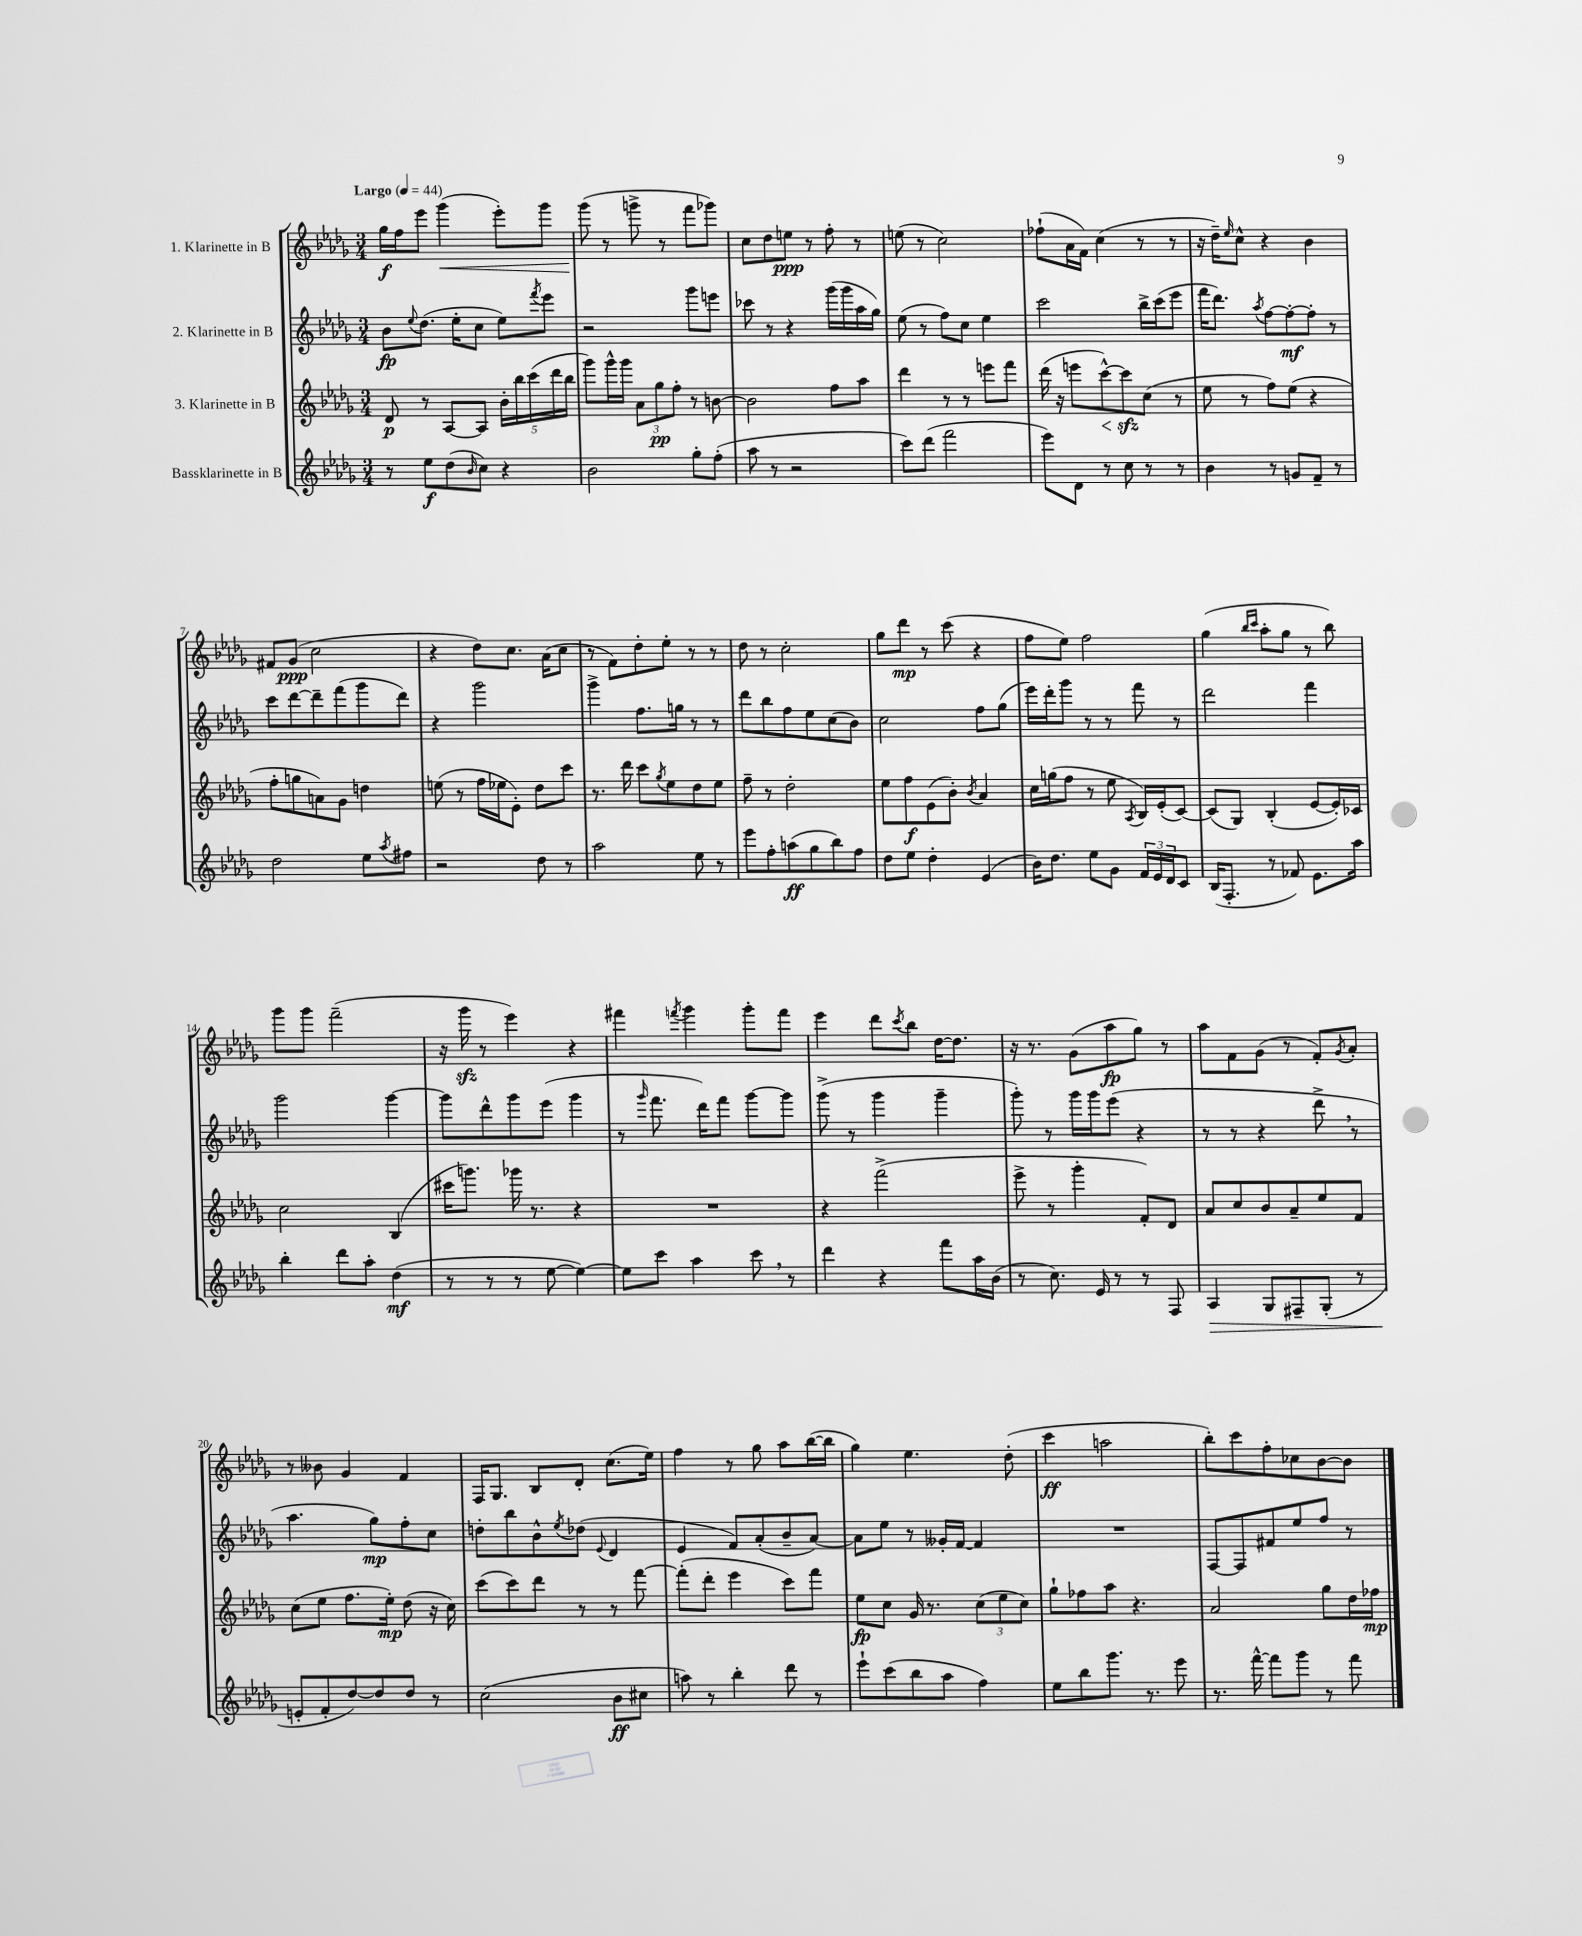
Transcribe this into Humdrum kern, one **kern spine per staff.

**kern	**dynam	**kern	**dynam	**kern	**dynam	**kern	**dynam
*part4	*part4	*part3	*part3	*part2	*part2	*part1	*part1
*staff4	*staff4	*staff3	*staff3	*staff2	*staff2	*staff1	*staff1
*I"Bassklarinette in B	*	*I"3. Klarinette in B	*	*I"2. Klarinette in B	*	*I"1. Klarinette in B	*
*clefG2	*	*clefG2	*	*clefG2	*	*clefG2	*
*k[b-e-a-d-g-]	*	*k[b-e-a-d-g-]	*	*k[b-e-a-d-g-]	*	*k[b-e-a-d-g-]	*
*M3/4	*	*M3/4	*	*M3/4	*	*M3/4	*
*MM44	*	*MM44	*	*MM44	*	*MM44	*
=1	=1	=1	=1	=1	=1	=1	=1
!	!	!	!	!	!	!LO:TX:a:B:t=Largo	!
8r	.	8d-/	p	8b-\L	fp	16gg-\LL	f
.	.	.	.	.	.	16ff\J	.
.	.	.	.	8qqee-/	.	.	.
8ee-\L	f	8r	.	(8.dd-\J	.	8eee-\J	.
!	!	!	!	!	!	!	!LO:HP:b
(8dd-\	.	[8A-/L	.	.	.	(4ggg-\	<
.	.	.	.	16ee-'\KL	.	.	.
16qqb-/	.	.	.	.	.	.	.
8cc\J)	.	8A-/J]	.	8cc\J	.	.	.
4r	.	20b-'\LL	.	8ee-\L)	.	8eee-'\L)	.
.	.	20bb-\	.	.	.	.	.
.	.	(20ccc\	.	.	.	.	.
.	.	.	.	8qfff/	.	.	.
.	.	.	.	8eee-\J	.	8ggg-\J	.
.	.	20ddd-\	.	.	.	.	.
.	.	20bb-\JJ	.	.	.	.	.
=2	=2	=2	=2	=2	=2	=2	=2
2b-\	.	8ggg-\L)	.	2r	.	(8ggg-\	.
.	.	16ggg-^^\L	.	.	.	8r	[
.	.	16ggg-\JJ	.	.	.	.	.
.	.	12a-\L	.	.	.	8gggn^\	.
.	.	12gg-\	pp	.	.	.	.
.	.	.	.	.	.	8r	.
.	.	12ff'\J	.	.	.	.	.
8gg-'\L	.	8r	.	8ggg-\L	.	8fff\L	.
(8ff'\J	.	[8bn\	.	8eeen\J	.	8ggg-X\J)	.
=3	=3	=3	=3	=3	=3	=3	=3
8aa-\	.	2b\]	.	8ccc-X\	.	8cc\L	.
8r	.	.	.	8r	.	8dd-\	.
2r	.	.	.	4r	.	8een\J	ppp
.	.	.	.	.	.	8r	.
.	.	8ff\L	.	(16ggg-\LL	.	8ff'\	.
.	.	.	.	16ggg-\	.	.	.
.	.	8aa-\J	.	16aa-\	.	8r	.
.	.	.	.	16gg-\JJ)	.	.	.
=4	=4	=4	=4	=4	=4	=4	=4
8ccc\L)	.	4ddd-\	.	(8ee-\	.	(8een\	.
(8ddd-\J	.	.	.	8r	.	8r	.
2fff\	.	8r	.	8ff\L)	.	2cc\)	.
.	.	8r	.	8cc\J	.	.	.
.	.	8eeen\L	.	4ee-\	.	.	.
.	.	8fff\J	.	.	.	.	.
=5	=5	=5	=5	=5	=5	=5	=5
8eee-\L)	.	(16ddd-\	.	2ccc\	.	(8ff-X`\L	.
.	.	16r	.	.	.	.	.
8d-\J	.	8eeen\L	.	.	.	16a-\L	.
.	.	.	.	.	.	16f\JJ)	.
!	!	!	!LO:HP:b	!	!	!	!
8r	.	[8ccc^^\)	<	.	.	(4cc\	.
8cc\	.	8ccczz\]	.	.	.	.	.
8r	.	(8cc\J	[	16bb-^\LL	.	8r	.
.	.	.	.	(16ccc\J	.	.	.
8r	.	8r	.	8eee-\J	.	8r	.
=6	=6	=6	=6	=6	=6	=6	=6
4b-\	.	8ee-\	.	16fff\KL	.	16r	.
.	.	.	.	8.ddd-\J)	.	16dd-~\KL)	.
.	.	.	.	.	.	16qqee-/	.
.	.	8r	.	.	.	8cc^^\J	.
.	.	.	.	8qaa-/	.	.	.
8r	.	8ff\L)	.	[8ff\L	.	4r	.
8gn/L	.	(8ee-\J	.	8ff'\_	mf	.	.
8f~/J	.	4r	.	8ff'\J]	.	4b-\	.
8r	.	.	.	8r	.	.	.
!!LO:LB:g=z
=7	=7	=7	=7	=7	=7	=7	=7
2dd-\	.	8ff'\L	.	8ccc\L	.	8f#X/L	.
.	.	8ggn\	.	[8ddd-\	.	(8g-/J	ppp
.	.	8an\)	.	8ddd-~\]	.	2cc\	.
.	.	8g-\J	.	(8fff\	.	.	.
8ee-\L	.	4ddn\	.	8ggg-\	.	.	.
8qaa-/	.	.	.	.	.	.	.
8ff#X\J	.	.	.	8ddd-\J)	.	.	.
=8	=8	=8	=8	=8	=8	=8	=8
2r	.	(8een\	.	4r	.	4r	.
.	.	8r	.	.	.	.	.
.	.	16ff\LL	.	2ggg-\	.	8dd-\L)	.
.	.	16ee-X\J	.	.	.	.	.
.	.	8e-'\J)	.	.	.	8.cc\J	.
8dd-\	.	8dd-\L	.	.	.	.	.
.	.	.	.	.	.	(16a-\KL	.
8r	.	8ccc\J	.	.	.	8cc\J	.
=9	=9	=9	=9	=9	=9	=9	=9
2aa-\	.	8.r	.	4ggg-^\	.	8r	.
.	.	.	.	.	.	8f\L)	.
.	.	16ddd-\	.	.	.	.	.
.	.	8ccc\L	.	8.ff\L	.	8dd-'\	.
.	.	8qgg-/	.	.	.	.	.
.	.	8ee-\	.	.	.	8ee-'\J	.
.	.	.	.	16ggn\Jk	.	.	.
8ee-\	.	8dd-\	.	8r	.	8r	.
8r	.	8ee-\J	.	8r	.	8r	.
=10	=10	=10	=10	=10	=10	=10	=10
8eee-\L	.	8ff~\	.	8ddd-\L	.	8dd-\	.
8ff'\	.	8r	.	8bb-\	.	8r	.
(8aan\	ff	2dd-'\	.	8ff\	.	2cc'\	.
8gg-\	.	.	.	8ee-\	.	.	.
8bb-\)	.	.	.	(8cc\	.	.	.
8ff\J	.	.	.	8b-\J)	.	.	.
=11	=11	=11	=11	=11	=11	=11	=11
8dd-\L	.	8ee-\L	.	2cc\	.	8gg-\L	.
8ee-\J	.	8ff\	f	.	.	8ddd-\J	mp
4dd-'\	.	(8e-\	.	.	.	8r	.
.	.	8b-'\J)	.	.	.	(8ccc\	.
.	.	8qb-/	.	.	.	.	.
(4e-/	.	4a-/	.	8ff\L	.	4r	.
.	.	.	.	(8gg-\J	.	.	.
=12	=12	=12	=12	=12	=12	=12	=12
16b-\KL)	.	16cc\LL	.	16eee-\LL)	.	8ff\L	.
8.dd-\J	.	(16ggn\J	.	16ddd-'\J	.	.	.
.	.	8ff\J	.	8ggg-\J	.	8ee-\J)	.
8ee-\L	.	8r	.	8r	.	2ff\	.
8g-\J	.	8ee-\	.	8r	.	.	.
.	.	8qA-/	.	.	.	.	.
24f/LL	.	16B-/LL)	.	8fff\	.	.	.
24e-/	.	.	.	.	.	.	.
.	.	(16e-'/J	.	.	.	.	.
24d-/J	.	.	.	.	.	.	.
8c/J	.	[8c/J)	.	8r	.	.	.
=13	=13	=13	=13	=13	=13	=13	=13
(16B-/KL	.	(8c/L]	.	2ddd-\	.	(4gg-\	.
8.F'/J	.	.	.	.	.	.	.
.	.	8G-/J)	.	.	.	.	.
.	.	.	.	.	.	16qqbb-/LL	.
.	.	.	.	.	.	16qqccc/JJ	.
8r	.	(4B-'/	.	.	.	8aa-'\L	.
8f-X/)	.	.	.	.	.	8gg-\J	.
8.e-\L	.	[8e-/L	.	4fff\	.	8r	.
.	.	16e-'/L])	.	.	.	8bb-\)	.
16aa-\Jk	.	16c-X/JJ	.	.	.	.	.
!!LO:LB:g=z
=14	=14	=14	=14	=14	=14	=14	=14
4bb-'\	.	2cc\	.	2ggg-\	.	8ggg-\L	.
.	.	.	.	.	.	8ggg-\J	.
8ddd-\L	.	.	.	.	.	(2fff~\	.
8aa-'\J	.	.	.	.	.	.	.
(4dd-\	mf	(4B-/	.	[4ggg-\	.	.	.
=15	=15	=15	=15	=15	=15	=15	=15
8r	.	16ccc#X\KL	.	8ggg-\L]	.	16r	.
.	.	8.gggn\J)	.	.	.	16ggg-zz\	.
8r	.	.	.	8ddd-^^\	.	8r	.
8r	.	16ggg-X\	.	8ggg-\	.	4eee-\)	.
.	.	8.r	.	.	.	.	.
[8ee-\	.	.	.	(8eee-\J	.	.	.
4ee-\_)	.	4r	.	4ggg-\	.	4r	.
=16	=16	=16	=16	=16	=16	=16	=16
8ee-\L]	.	2.r	.	8r	.	4fff#X\	.
.	.	.	.	16qqggg-/	.	.	.
8ccc\J	.	.	.	8.fff\	.	.	.
.	.	.	.	.	.	8qfffn/	.
4aa-\	.	.	.	.	.	4ggg-\	.
.	.	.	.	16ddd-\KL)	.	.	.
.	.	.	.	8fff\J	.	.	.
8ccc,\	.	.	.	[8ggg-\L	.	8ggg-'\L	.
8r	.	.	.	8ggg-\J]	.	8fff\J	.
=17	=17	=17	=17	=17	=17	=17	=17
4ddd-\	.	4r	.	(8ggg-^\	.	4eee-\	.
.	.	.	.	8r	.	.	.
4r	.	(2fff^\	.	4ggg-\	.	8ddd-\L	.
.	.	.	.	.	.	8qccc/	.
.	.	.	.	.	.	8bb-\J	.
8fff\L	.	.	.	4ggg-~\	.	[16dd-\KL	.
.	.	.	.	.	.	8.dd-\J]	.
16aa-\L	.	.	.	.	.	.	.
(16b-\JJ	.	.	.	.	.	.	.
=18	=18	=18	=18	=18	=18	=18	=18
8r	.	8eee-^\	.	8ggg-'\)	.	16r	.
.	.	.	.	.	.	8.r	.
8.cc\)	.	8r	.	8r	.	.	.
.	.	4ggg-'\	.	16ggg-\LL	.	(8g-\L	.
16e-/	.	.	.	16ggg-\J	.	.	.
8r	.	.	.	(8eee-\J	.	8aa-\	fp
8r	.	8f'/L)	.	4r	.	8gg-\J)	.
8F/	.	8d-/J	.	.	.	8r	.
=19	=19	=19	=19	=19	=19	=19	=19
!	!LO:HP:b	!	!	!	!	!	!
4A-/	>	8a-/L	.	8r	.	8aa-\L	.
.	.	8cc/	.	8r	.	8f\	.
8G-/L	.	8b-/	.	4r	.	(8g-\J	.
8F#X~/	.	8a-~/	.	.	.	8r	.
(8G-'/J	.	8ee-/	.	8ddd-^,\	.	8f'/L)	.
.	.	.	.	.	.	8qg-/	.
8r	.	8f/J	.	8r	.	8a-'/J	.
!!LO:LB:g=z
=20	=20	=20	=20	=20	=20	=20	=20
8en'/L	.	(8cc\L	.	4.aa-\	.	8r	.
8f'/	]	8ee-\J	.	.	.	8b--X\	.
[8dd-/)	.	8.ff\L	.	.	.	4g-/	.
8dd-/]	.	.	.	8gg-\L)	mp	.	.
.	.	16ee-'\Jk)	mp	.	.	.	.
8dd-/J	.	(8dd-\	.	8ff'\	.	4f/	.
8r	.	16r	.	8cc\J	.	.	.
.	.	16cc\)	.	.	.	.	.
=21	=21	=21	=21	=21	=21	=21	=21
(2cc\	.	(8ccc\L	.	8ddn'\L	.	16F/KL	.
.	.	.	.	.	.	8.G-/J	.
.	.	8ccc\)	.	8bb-\	.	.	.
.	.	8ddd-\J	.	8b-^^\	.	8B-/L	.
.	.	.	.	8qee-/	.	.	.
.	.	8r	.	(8dd-X\J	.	8d-'/J	.
.	.	.	.	8qqe-/	.	.	.
8b-\L	ff	8r	.	4d-/	.	(8.cc\L	.
8cc#X\J	.	[8fff\	.	.	.	.	.
.	.	.	.	.	.	16ee-\Jk)	.
=22	=22	=22	=22	=22	=22	=22	=22
8aan\)	.	(8fff'\L]	.	4e-/	.	4ff\	.
8r	.	8ddd-'\J	.	.	.	.	.
4bb-'\	.	4eee-\	.	8f/L)	.	8r	.
.	.	.	.	(8a-'/	.	8gg-\	.
8ddd-\	.	8ccc\L)	.	8b-~/	.	8aa-\L	.
8r	.	8fff\J	.	[8a-/J)	.	([16bb-\L	.
.	.	.	.	.	.	16bb-\JJ]	.
=23	=23	=23	=23	=23	=23	=23	=23
8eee-`\L	.	8ee-\L	fp	8a-\L]	.	4gg-\)	.
(8ccc\	.	8cc\J	.	8ee-\J	.	.	.
8bb-\	.	16g-/	.	8r	.	4.ee-\	.
.	.	8.r	.	.	.	.	.
8aa-\J	.	.	.	16g--X'/LL	.	.	.
.	.	.	.	[16f/JJ	.	.	.
4ff\)	.	(12cc\L	.	4f/]	.	.	.
.	.	12ee-\	.	.	.	.	.
.	.	.	.	.	.	(8dd-'\	.
.	.	12cc\J)	.	.	.	.	.
=24	=24	=24	=24	=24	=24	=24	=24
8ee-\L	.	8gg-`\L	.	2.r	.	4ccc\	ff
8bb-\	.	8ff-X\	.	.	.	.	.
8.ggg-\J	.	8aa-\J	.	.	.	2aan\	.
.	.	4.r	.	.	.	.	.
8.r	.	.	.	.	.	.	.
8eee-\	.	.	.	.	.	.	.
=25	=25	=25	=25	=25	=25	=25	=25
8.r	.	2a-/	.	[8F/L	.	8bb-'\L)	.
.	.	.	.	8F/]	.	8ccc\	.
[16fff^^\	.	.	.	.	.	.	.
8fff\L]	.	.	.	8f#X/	.	8ff'\	.
8ggg-\J	.	.	.	8ee-/	.	8cc-X\	.
8r	.	8gg-\L	.	8ff/J	.	[8b-\	.
8fff\	.	16dd-\L	.	8r	.	8b-\J]	.
.	.	16ff-X\JJ	mp	.	.	.	.
==	==	==	==	==	==	==	==
*-	*-	*-	*-	*-	*-	*-	*-
